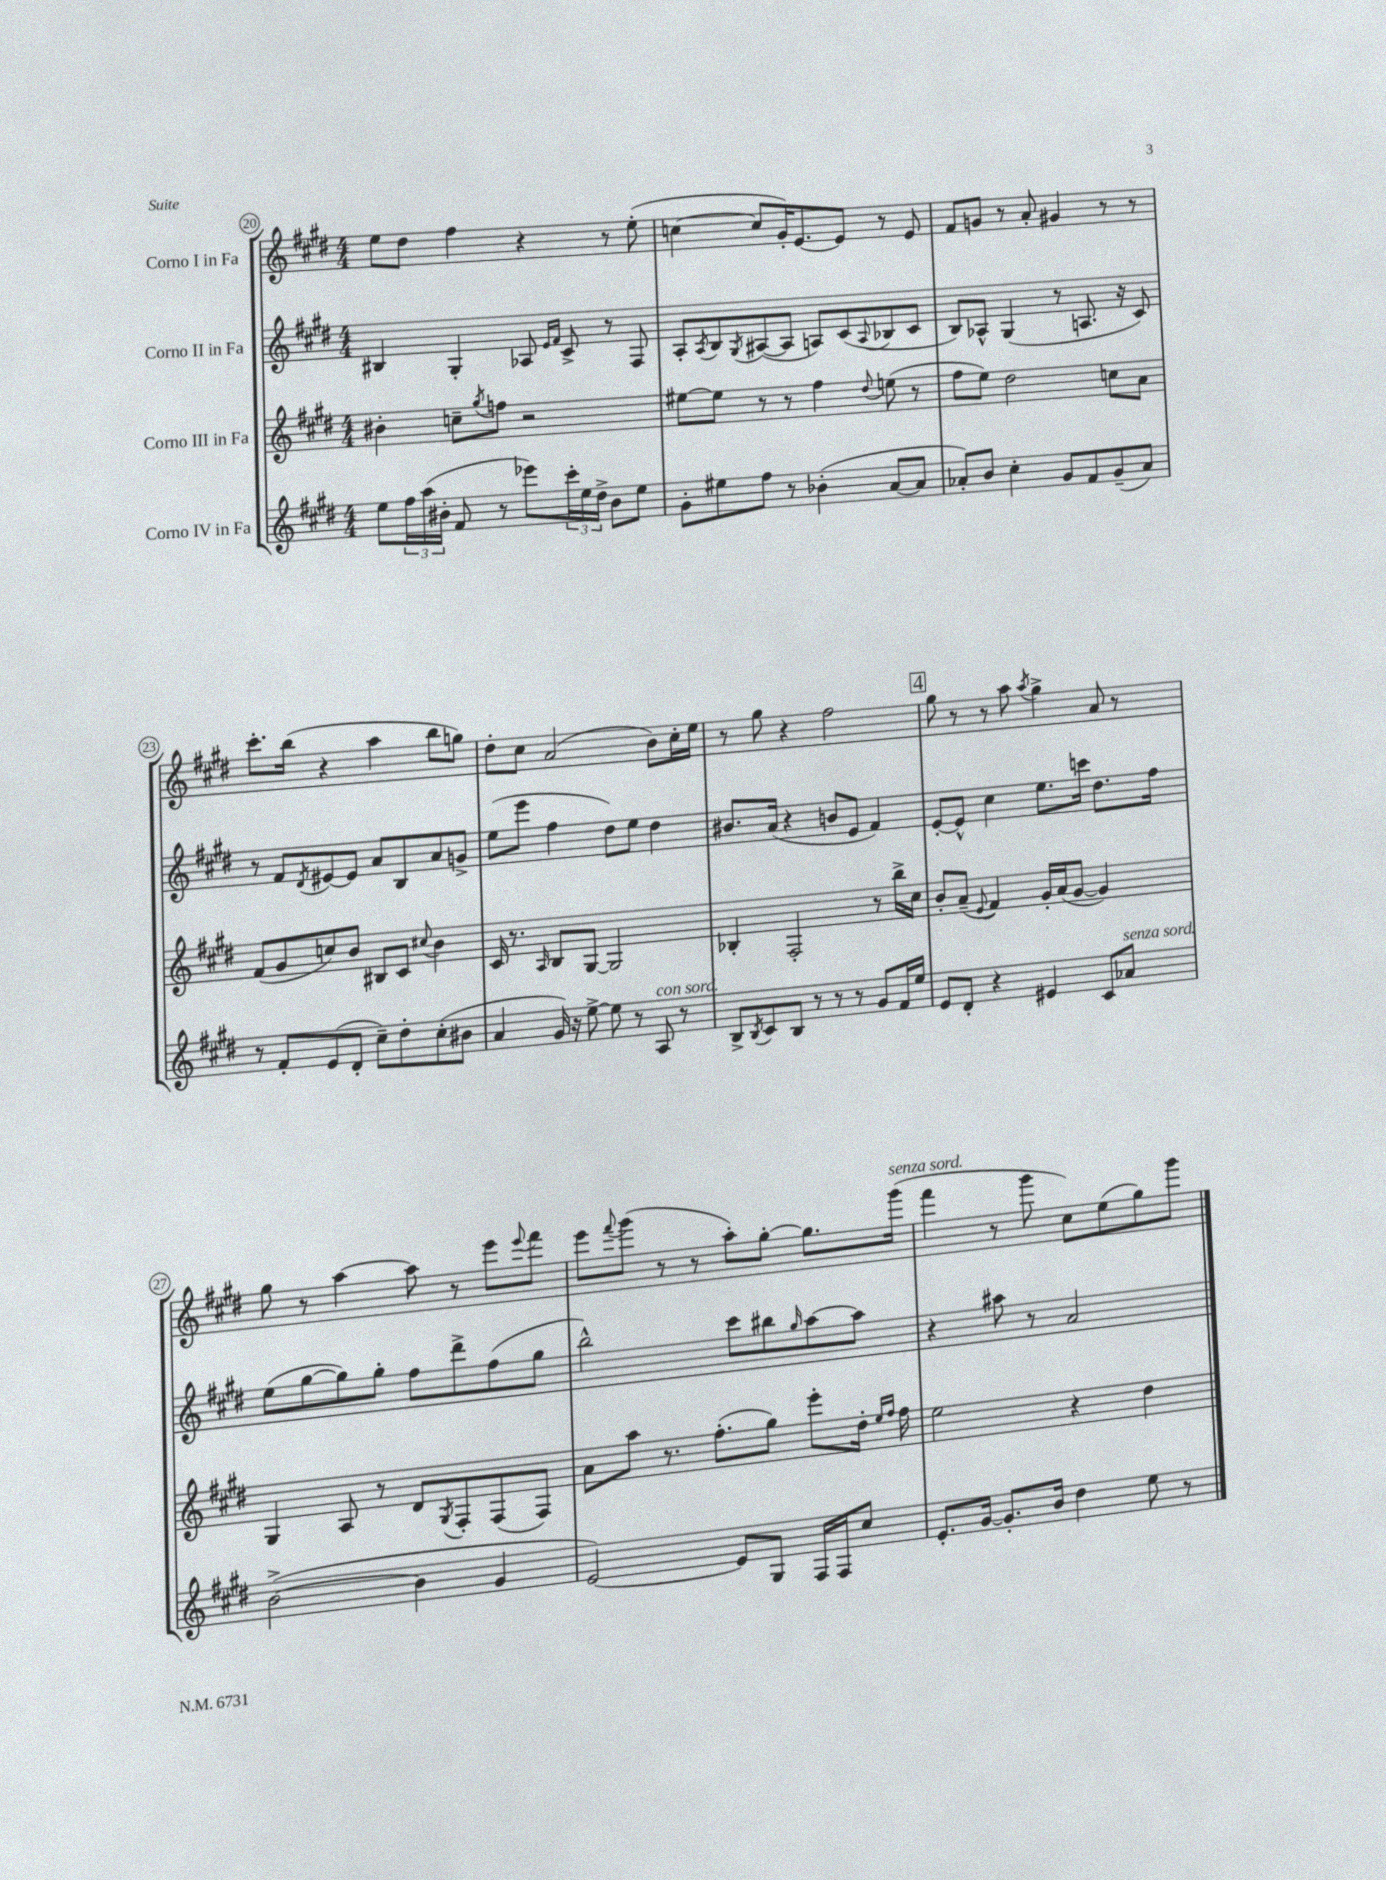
<<
\new StaffGroup <<
\new Staff = "s0" \with { instrumentName = "Corno I in Fa" } {
    \clef treble \key e \major \numericTimeSignature \time 4/4
    e''8 dis''8 fis''4 r4 r8 e''8-.( |
    c''4~ c''8 gis'16-.) e'8.~ e'8 r8 e'8 |
    fis'8 g'8 r8 a'8-. gis'4 r8 r8 |
    cis'''8.-. b''16( r4 a''4 b''8 g''8) |
    dis''8-. cis''8 a'2( b'8) cis''16-. e''16 |
    r8 gis''8 r4 fis''2 |
    \mark \markup { \box "4" } gis''8 r8 r8 a''8 \acciaccatura { a''8 } gis''4-> a'8 r8 |
    gis''8 r8 a''4~ a''8 r8 e'''8 \appoggiatura { e'''8 } fis'''8 |
    e'''8 \appoggiatura { fis'''8 } gis'''8( r8 r8 a''8-.) gis''8~-. gis''8. gis'''16^\markup { \italic "senza sord." }( |
    fis'''4 r8 gis'''8 cis''8) e''8( gis''8) gis'''8 \bar "|." |
}
\new Staff = "s1" \with { instrumentName = "Corno II in Fa" } {
    \clef treble \key e \major \numericTimeSignature \time 4/4
    bis4 gis4-. aes8 \grace { e'16 fis'16 } cis'8-> r8 fis8 |
    a8-. \acciaccatura { a8 } b8 \acciaccatura { gis8 } ais8~( ais8 a8) cis'8( \appoggiatura { a8 } bes8 cis'8 |
    b8) aes8-^ gis4( r8 a8. r16 cis'8) |
    r8 fis'8 \acciaccatura { dis'8 } eis'8~ eis'8 a'8 b8 a'8 g'8-> |
    e''8( e'''8 fis''4 dis''8) e''8 dis''4 |
    bis'8. a'16( r4 b'8 e'8 fis'4) |
    \mark \markup { \box "4" } e'8~-. e'8-^ cis''4 e''8. c'''16 dis''8. fis''16 |
    e''8( gis''8~ gis''8) gis''8-. fis''8 dis'''8-> fis''8( gis''8 |
    b''2-^) cis'''8 bis''8 \grace { gis''16 } a''8~ a''8 |
    r4 ais''8 r8 a'2 \bar "|." |
}
\new Staff = "s2" \with { instrumentName = "Corno III in Fa" } {
    \clef treble \key e \major \numericTimeSignature \time 4/4
    bis'4-. c''8-- \acciaccatura { gis''8 } f''8 r2 |
    eis''8~ eis''8 r8 r8 fis''4 \appoggiatura { dis''8 } e''8( r8 |
    fis''8 e''8) dis''2 c''8 a'8 |
    fis'8( gis'8 c''8) b'8 bis8 cis'8 \appoggiatura { cis''8 } b'4 |
    cis'16 r8. \grace { a16 } b8 gis8~ gis2 |
    bes4-. fis2-. r8 b''16-> cis''16 |
    \mark \markup { \box "4" } b'8-. a'8--( \appoggiatura { e'8 } fis'4) gis'16-. a'16( gis'8~ gis'4) |
    gis4 a8 r8 dis'8 \acciaccatura { gis8 } fis8-. fis8( fis8) |
    a'8 a''8 r8. fis''8.-.( gis''8) e'''8-. dis''16-. \grace { e''16 fis''16 } fis''16 |
    e''2 r4 dis''4 \bar "|." |
}
\new Staff = "s3" \with { instrumentName = "Corno IV in Fa" } {
    \clef treble \key e \major \numericTimeSignature \time 4/4
    e''8 \tuplet 3/2 { fis''16 a''16( bis'16-. } fis'8 r8 ees'''8) \tuplet 3/2 { cis'''16-. e''16 dis''16-> } bis'8 e''8 |
    gis'8-. eis''8 fis''8 r8 bes'4-.( a'8~ a'8 |
    aes'8-.) b'8 cis''4-. gis'8 fis'8 gis'8--( aes'8) |
    r8 fis'8-. e'8( dis'8-. cis''8--) dis''8-. cis''8-.( bis'8 |
    a'4 gis'16) r16 e''8~-> e''8 r8 a8^\markup { \italic "con sord." } r8 |
    b8-> \acciaccatura { b8 } cis'8 b8 r8 r8 r8 gis'8 fis'16 e''16 |
    \mark \markup { \box "4" } e'8 dis'8-. r4 eis'4 cis'8 aes'8^\markup { \italic "senza sord." } |
    b'2~->( b'4 gis'4 |
    e'2~) e'8 gis8 fis16 fis16 cis''8 |
    e'8.-. gis'16~ gis'8.-. b'16 dis''4 e''8 r8 \bar "|." |
}
>>
>>
\layout { \context { \Score currentBarNumber = #20 \override BarNumber.stencil = #(make-stencil-circler 0.1 0.3 ly:text-interface::print) } }
